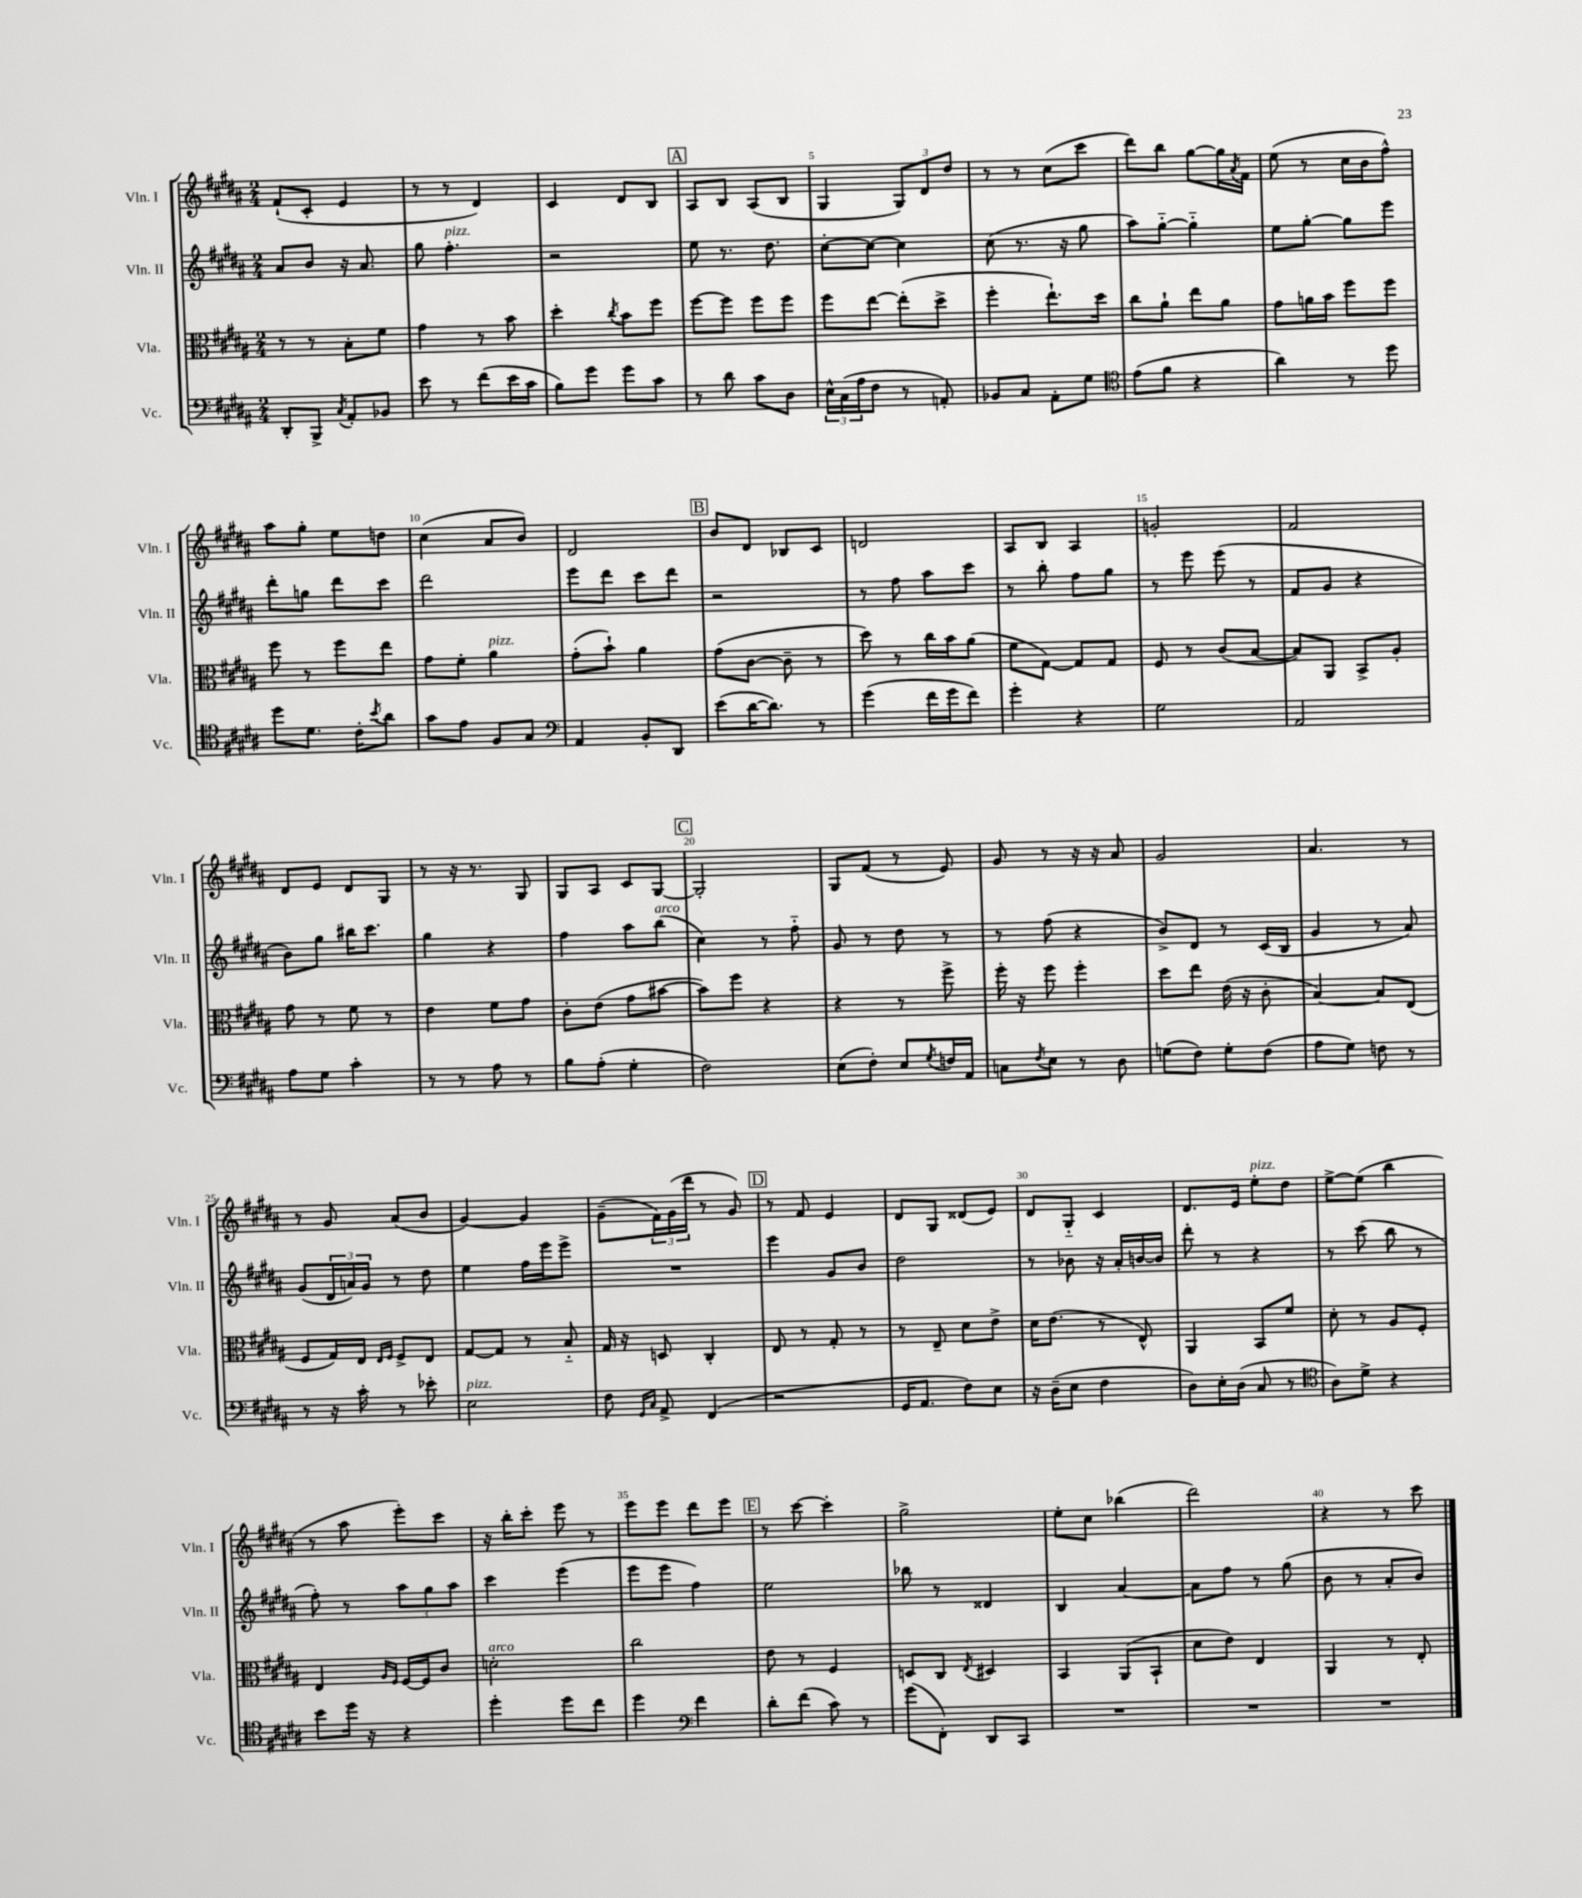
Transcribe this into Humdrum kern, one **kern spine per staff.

**kern	**kern	**kern	**kern
*staff4	*staff3	*staff2	*staff1
*clefF4	*clefC3	*clefG2	*clefG2
*k[f#c#g#d#a#]	*k[f#c#g#d#a#]	*k[f#c#g#d#a#]	*k[f#c#g#d#a#]
*M2/4	*M2/4	*M2/4	*M2/4
8DD#'	8r	8a#	(8f#`
8BBB^	8r	8b	8c#'
8qC#	.	.	.
8AA#'	8B'	16r	4e
.	.	8.a#	.
8BB-	8f#	.	.
=	=	=	=
8e	4g#	8gg#	8r
8r	.	4.ff#'	8r
(8f#	8r	.	4d#)
16e	8b	.	.
16c#	.	.	.
=	=	=	=
8B)	4dd#'	2r	4c#
8g#	.	.	.
.	8qcc#	.	.
8g#	8b	.	8d#
8c#	8ff#	.	8B
=	=	=	=
8r	[8ff#	8ee	8A#
8d#	8ff#]	8.r	8B
8c#	8ff#	.	(8A#
.	.	8.dd#	.
8D#	8ff#	.	8B
=	=	=	=
24E^^	8ff#	[8cc#'	4G#
(24C#	.	.	.
24A#	.	.	.
8F#	[8ee	8cc#_	.
8r	(8ee']	4cc#]	12G#)
.	.	.	12d#
8AA')	8dd#^	.	.
.	.	.	12dd#
=	=	=	=
8BB-	4ff#'	(8cc#	8r
8C#	.	8.r	8r
8AA#'	8.ee`)	.	(8cc#
.	.	16r	.
8G#	.	8gg#	8ccc#
.	16dd#	.	.
=	=	=	=
*clefC4	*	*	*
(8e	8cc#	8aa#)	8ddd#)
8f#	8a#`	[8gg#'~	8bb
4r	8ee	4gg#'~]	[8gg#
.	8a#	.	16gg#]
.	.	.	8qa#
.	.	.	16f#
=	=	=	=
4a#)	8g#	8ee	(8ee
.	16a	[8gg#'	8r
.	16b	.	.
8r	8ff#	8gg#]	16cc#
.	.	.	16b
8dd#	8ff#	8eee	8ff#^^)
=	=	=	=
8dd#	8ff#	8ddd#'	8aa#
8.d#	8r	8gg	8gg#'
.	8ff#	8ddd#	8ee
16c#'	.	.	.
8qb	.	.	.
8a#	8ee	8ccc#	8dd
=	=	=	=
8g#	8g#	2ddd#	(4cc#
8e	8f#'	.	.
8F#	4a#	.	8a#
8G#	.	.	8b)
=	=	=	=
*clefF4	*	*	*
4AA#	(8g#'	8eee	2d#
.	8b`)	8ddd#	.
8BB'	4a#	8ccc#	.
8DD#	.	8ddd#	.
=	=	=	=
(8e	(8g#	2r	8b
[16d#	[8c#	.	8d#
8.d#])	.	.	.
.	8c#~]	.	8B-
8r	8r	.	8c#
=	=	=	=
(4g#	8dd#)	8r	2d
.	8r	8ff#	.
16f#	16cc#	8aa#	.
16g#	16b	.	.
8f#)	(8a#	8ccc#	.
=	=	=	=
4g#'	8f#	8r	8A#
.	[8G#)	8bb'	8B
4r	8G#]	8ff#	4A#
.	8G#	8gg#	.
=	=	=	=
2G#	8F#	8r	2g'
.	8r	8eee	.
.	(8c#	(8eee	.
.	[8B	8r	.
=	=	=	=
2AA#	8B])	8f#	2f#
.	8AA#	8g#	.
.	8BB^	4r	.
.	8A#'	.	.
=	=	=	=
8A#	8g#	8b)	8d#
8G#	8r	8gg#	8e
4c#'	8f#	16bb#	8d#
.	.	8.ccc#	.
.	8r	.	8G#
=	=	=	=
8r	4e	4gg#	8r
8r	.	.	16r
.	.	.	8.r
8A#	8f#	4r	.
8r	8g#	.	8G#
=	=	=	=
8B	8c#'	4ff#	8G#
(8A#'	(8e	.	8A#
4G#'	8g#	8aa#	8c#
.	[8b#	(8bb	[8G#
=	=	=	=
2F#)	8b#])	4cc#)	2G#']
.	8ff#	.	.
.	4r	8r	.
.	.	8ff#'~	.
=	=	=	=
(8E	4r	8g#	8G#
8F#')	.	8r	(8f#
8E	8r	8dd#	8r
8qG#	.	.	.
16F	8ff#^	8r	8e)
16AA#	.	.	.
=	=	=	=
8C	16ff#'	8r	8g#
.	16r	.	.
8qF#	.	.	.
8E	8ff#	(8ff#	8r
8r	4ff#'	4r	16r
.	.	.	16r
8D#	.	.	8a#
=	=	=	=
(8G	8dd#	8b^)	2g#
8F#)	8ee	8d#	.
8G'	(16e	8r	.
.	16r	.	.
(8F#	8c#'	(16c#	.
.	.	16B	.
=	=	=	=
8A#	[4B)	4g#	4.a#
8G#)	.	.	.
8F	8B]	8r	.
8r	(8E	8a#)	8r
=	=	=	=
8r	8F#	(8g#	8r
16r	16G#)	24d#	8g#
.	.	24a)	.
16c#'	16E	.	.
.	.	24g#	.
.	16qqE	.	.
.	16qqF#	.	.
8r	8F#^	8r	(8a#
8e-'	8E	8dd#	8b
=	=	=	=
2E	[8G#	4ee	[4g#)
.	8G#]	.	.
.	8r	16ff#	4g#]
.	.	16eee	.
.	8B'~	8eee^	.
=	=	=	=
8F#	16G#	2r	(8g#~
.	16r	.	.
16qqGG#	.	.	.
16qqC#	.	.	.
8AA#^	8D	.	24f#)
.	.	.	(24g#
.	.	.	24ddd#
(4FF#	4C#'	.	8r
.	.	.	8g#)
=	=	=	=
2r	8E	4eee	8r
.	8r	.	8f#
.	8G#'	8g#	4e
.	8r	8b	.
=	=	=	=
16GG#	8r	2dd#	8d#
8.AA#	.	.	.
.	8E~	.	8G#
8F#)	8d#	.	(8d##
8E	8e^	.	8e)
=	=	=	=
16r	16d#	8r	8d#
(16D#~	(8.e	.	.
8E	.	8b-	8G#'~
4F#	8r	16r	4c#
.	.	16a#'	.
.	8E^^)	[16b	.
.	.	16b]	.
=	=	=	=
8D#)	4AA#	8ddd#'	8.d#
16E'	.	8r	.
(16D#	.	.	16e
8C#	8BB	4r	8ee'
8r	8f#	.	8dd#
=	=	=	=
*clefC4	*	*	*
8A#)	8d#'	8r	[8ee^
8d#^	8r	(8ccc#	(8ee]
4r	8A#	8bb	4bb
.	8F#'	8r	.
=	=	=	=
8b	4E	8ff#')	8r
16dd#	.	8r	8aa#
16r	.	.	.
.	16qqA#	.	.
.	16qqF#	.	.
4r	[16F#	12aa#	8eee')
.	16F#]	.	.
.	.	12gg#	.
.	8c#	.	8ccc#
.	.	12aa#	.
=	=	=	=
4dd#'	2d'	4ccc#	16r
.	.	.	16bb'
.	.	.	8ccc#'
8dd#	.	(4eee	8eee
8cc#	.	.	8r
=	=	=	=
4dd#	2cc#	8eee	8eee
.	.	8eee	8eee
*clefF4	*	*	*
4f#	.	4ff#)	8ddd#
.	.	.	8eee
=	=	=	=
8d#'	8e	2ee	8r
(8f#	8r	.	[8ccc#
8c#)	4F#	.	4ccc#']
8r	.	.	.
=	=	=	=
(8g#	8D	8bb-	2gg#^
8FF#')	8C#	8r	.
.	8qE	.	.
8DD#	4D#	4d##	.
8CC#	.	.	.
=	=	=	=
2r	4BB	4B	8ee'
.	.	.	8cc#
.	(8AA#	[4a#	(4bb-
.	8BB`	.	.
=	=	=	=
2r	8d#	8a#]	2ddd#)
.	8e)	8ff#	.
.	4E	8r	.
.	.	(8gg#	.
=	=	=	=
2r	4AA#	8b	4r
.	.	8r	.
.	8r	8a#'	8r
.	8E'	8b)	8ccc#
==	==	==	==
*-	*-	*-	*-
